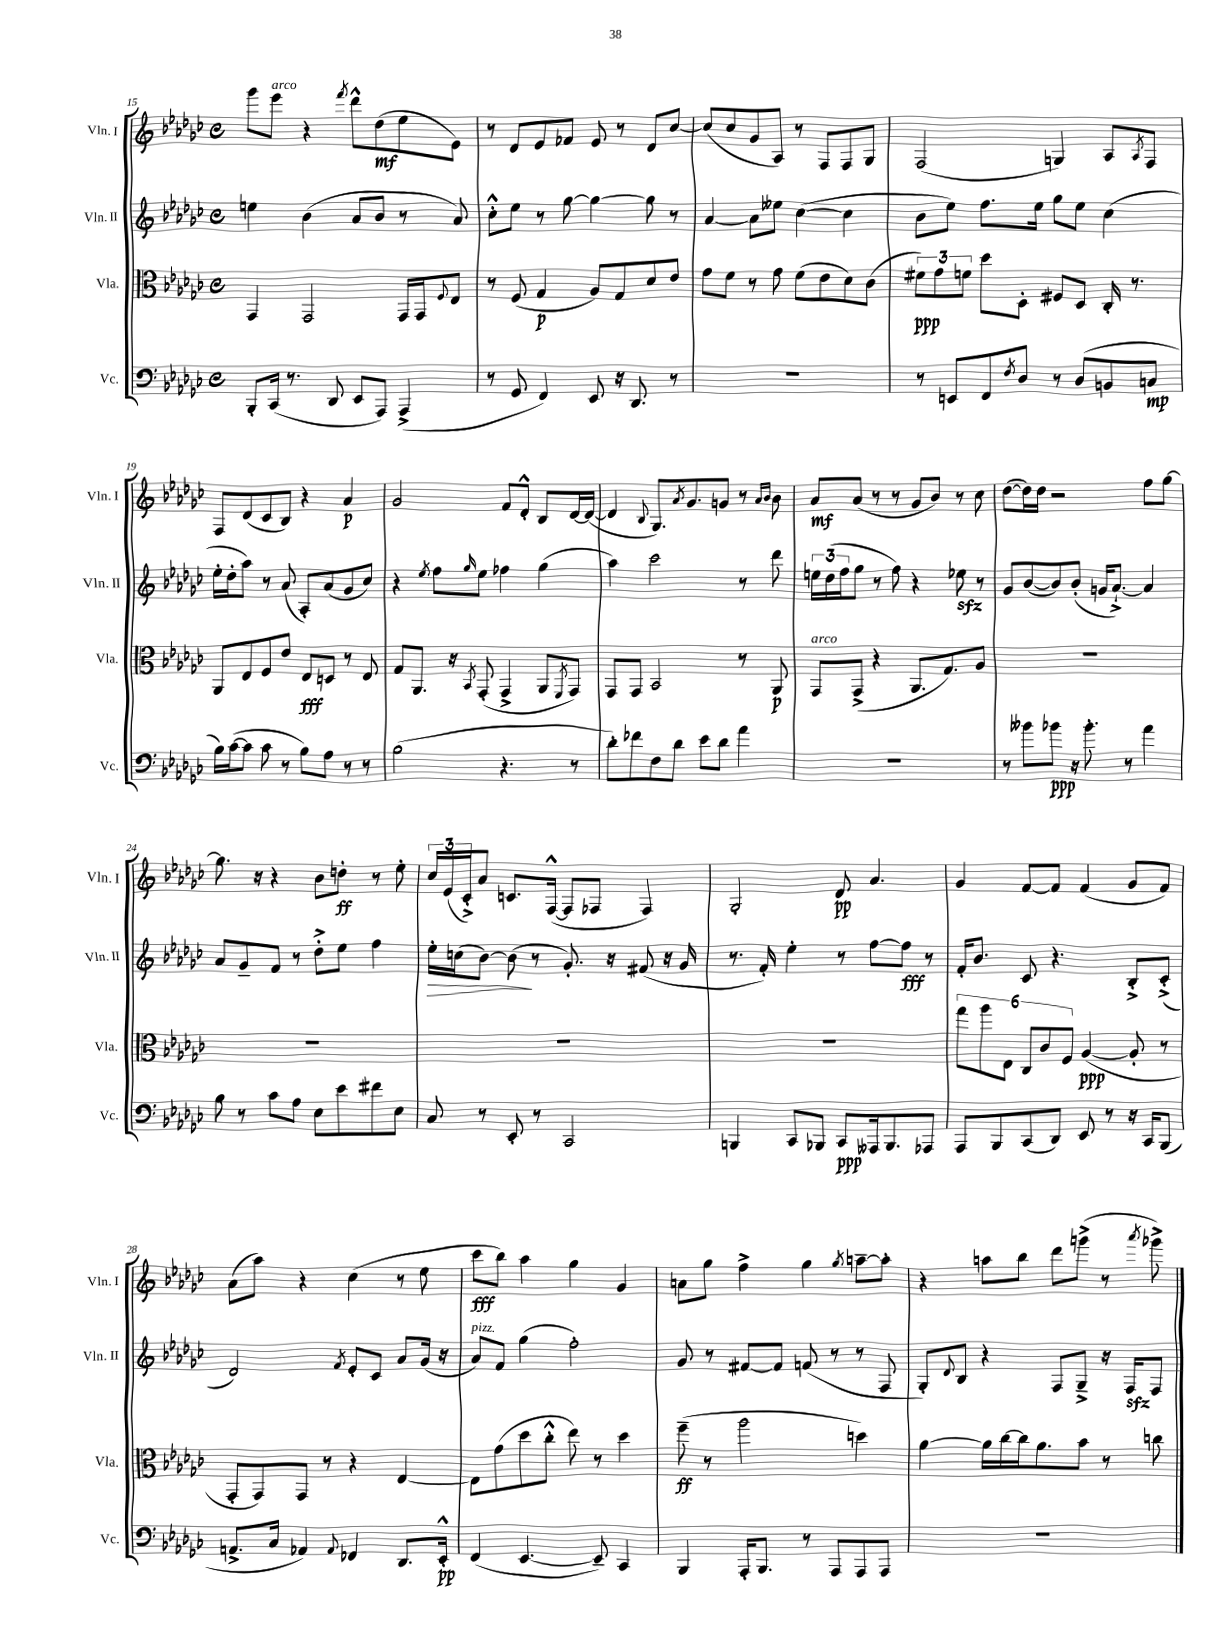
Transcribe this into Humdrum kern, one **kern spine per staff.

**kern	**kern	**kern	**kern
*staff4	*staff3	*staff2	*staff1
*clefF4	*clefC3	*clefG2	*clefG2
*k[b-e-a-d-g-c-]	*k[b-e-a-d-g-c-]	*k[b-e-a-d-g-c-]	*k[b-e-a-d-g-c-]
*M4/4	*M4/4	*M4/4	*M4/4
*met(c)	*met(c)	*met(c)	*met(c)
8BBB-'	4GG-	4ee	8ggg-
(16CC-	.	.	8eee-
8.r	.	.	.
.	2GG-	(4b-	4r
8DD-	.	.	.
.	.	.	8qfff
8EE-	.	8a-	8ddd-^^
8AAA-)	.	8b-	(8dd-
(4AAA-^	16GG-	8r	8ee-
.	16GG-	.	.
.	8qqF	.	.
.	8E-	8a-)	8e-)
=	=	=	=
8r	8r	8cc-'^^	8r
8GG-	(8F	8ee-	8d-
4FF)	4G-	8r	8e-
.	.	[8gg-	8f-
8EE-	8A-)	4gg-_	8e-
16r	8G-	.	8r
8.DD-	.	.	.
.	8d-	8gg-]	8d-
8r	8e-	8r	[8cc-
=	=	=	=
1r	8g-	[4a-	(8cc-]
.	8f	.	8cc-
.	8r	8a-]	8g-
.	8g-	8ee--	8A-)
.	(8f	([4cc-	8r
.	8e-	.	8F
.	8d-)	4cc-]	8F
.	(8c-	.	8G-
=	=	=	=
8r	12f#)	8b-	(2F
.	12g-	.	.
8EE	.	8ee-)	.
.	12f	.	.
8FF	8dd-	8.ff	.
8qF	.	.	.
8D-	8D-'	.	.
.	.	16ee-	.
8r	8F#	8gg-	4G)
(8D-	8D-	8ee-	.
8BB	16C-'	(4cc-	8A-
.	8.r	.	.
.	.	.	8qA-
8C	.	.	8F
=	=	=	=
16B-)	8AA-	16ee-'	8F
([16c-	.	16dd-'	.
8c-]	8E-	8aa-)	(8d-
8c-	8F	8r	8c-
8r	8e-	(8a-	8B-)
8B-)	8E-	8A-')	4r
8A-	8D	(8a-	.
8r	8r	8g-	4a-
8r	8E-	8cc-)	.
=	=	=	=
(2B-	8G-	4r	2g-
.	8.AA-	.	.
.	.	8qee-	.
.	.	8ff	.
.	16r	.	.
.	8qBB-	16qqgg-	.
.	(8GG-'	8ee-	.
4.r	4GG-^	4ff-	8f
.	.	.	8d-'^^
.	8AA-	(4gg-	8B-
.	8qFF	.	.
8r	8GG-)	.	[16d-
.	.	.	(16d-_
=	=	=	=
8d-')	8GG-	4aa-)	4d-]
8f-	8GG-	.	.
.	.	.	8qqB-
8F	2BB-	2ccc-	8.G-)
8d-	.	.	.
.	.	.	8qa-
.	.	.	8.g-
8e-	.	.	.
8d-	.	.	8g
4a-	8r	8r	8r
.	.	.	16qqa-
.	.	.	16qqb-
.	8AA-	8ddd-	8b-
=	=	=	=
1r	8GG-	24ee	8a-
.	.	(24dd-	.
.	.	24ff	.
.	(8GG-^	8gg-	(8a-
.	4r	8r	8r
.	.	8ff)	8r
.	8.AA-	4r	8g-
.	.	.	8b-)
.	8.G-)	.	.
.	.	8ee-	8r
.	8A-	8r	8cc-
=	=	=	=
8r	1r	8g-	([8dd-
8b--	.	([8b-	16dd-])
.	.	.	16dd-
8b-	.	8b-])	2r
16r	.	(8b-'	.
8.b-'	.	.	.
.	.	16g	.
.	.	[8.a-`^)	.
8r	.	.	.
4a-	.	4a-]	8ff
.	.	.	[8gg-
=	=	=	=
8B-	1r	8a-	8.gg-]
8r	.	8g-~	.
.	.	.	16r
8c-	.	8f	4r
8A-	.	8r	.
8E-	.	8dd-'^	8b-
8e-	.	8ee-	8dd'
8f#	.	4ff	8r
8E-	.	.	8ee-'
=	=	=	=
8C-	1r	16ee-'	24cc-
.	.	.	(24e-
.	.	(16cc	.
.	.	.	24c-'^)
8r	.	[8b-)	8a-
8EE-'	.	(8b-]	8.c
8r	.	8r	.
.	.	.	([16F^^
2CC-	.	8.g-')	8F]
.	.	.	8F-
.	.	16r	.
.	.	(8f#	4F-)
.	.	16r	.
.	.	16g-	.
=	=	=	=
4BBB	1r	8.r	2G-'
.	.	16f')	.
8CC-	.	4ee-'	.
8BBB-	.	.	.
8CC-	.	8r	8d-
16AAA--	.	[8ff	4.a-
8.BBB-	.	.	.
.	.	8ff]	.
8AAA-	.	8r	.
=	=	=	=
8AAA-	12gg-	16f'	4g-
.	.	8.b-	.
.	12aa-	.	.
8BBB-	.	.	.
.	12E-	.	.
(8CC-	12C-	8c-	[8f
.	12c-	.	.
8DD-)	.	4.r	8f]
.	12F	.	.
8EE-	([4A-	.	(4f
8r	.	.	.
16r	8A-']	8B-'^	8g-
16CC-	.	.	.
(8BBB-	8r	(8c-'^	8f)
=	=	=	=
8.AA^	8GG-'	2d-)	(8a-
.	8GG-)	.	8aa-)
16C-	.	.	.
4AA-)	8GG-	.	4r
.	8r	.	.
8qqAA-	.	8qf	.
4FF-	4r	8e-'	(4cc-
.	.	8c-	.
8.DD-	[4E-	8a-	8r
.	.	(16g-	8ee-
16EE-'^^	.	16r	.
=	=	=	=
(4FF	8E-]	8a-)	8ccc-
.	(8g-	8f	8bb-)
[4.EE-	8dd-	(4gg-	4aa-
.	8cc-'^^	.	.
.	8ee-)	2ff')	4gg-
8EE-~])	8r	.	.
4CC-	4dd-	.	4g-
=	=	=	=
4BBB-	(8ff~	8g-	8a
.	8r	8r	8gg-
16AAA-'	2aa-	[8f#	4ff^
8.BBB-	.	.	.
.	.	8f#]	.
8r	.	(8f	4gg-
8AAA-	.	8r	.
.	.	.	8qgg-
8AAA-	4dd)	8r	[8aa~
8AAA-	.	8F	8aa']
=	=	=	=
1r	[4a-	8G-')	4r
.	.	8qqd-	.
.	.	8B-	.
.	16a-]	4r	8aa
.	[16cc-	.	.
.	16cc-]	.	8bb-
.	8.a-	.	.
.	.	8F	8ddd-
.	8b-	8G-~^	(8ggg^
.	8r	16r	8r
.	.	16F	.
.	.	.	8qaaa-
.	8cc	8F	8ggg-^)
==	==	==	==
*-	*-	*-	*-
